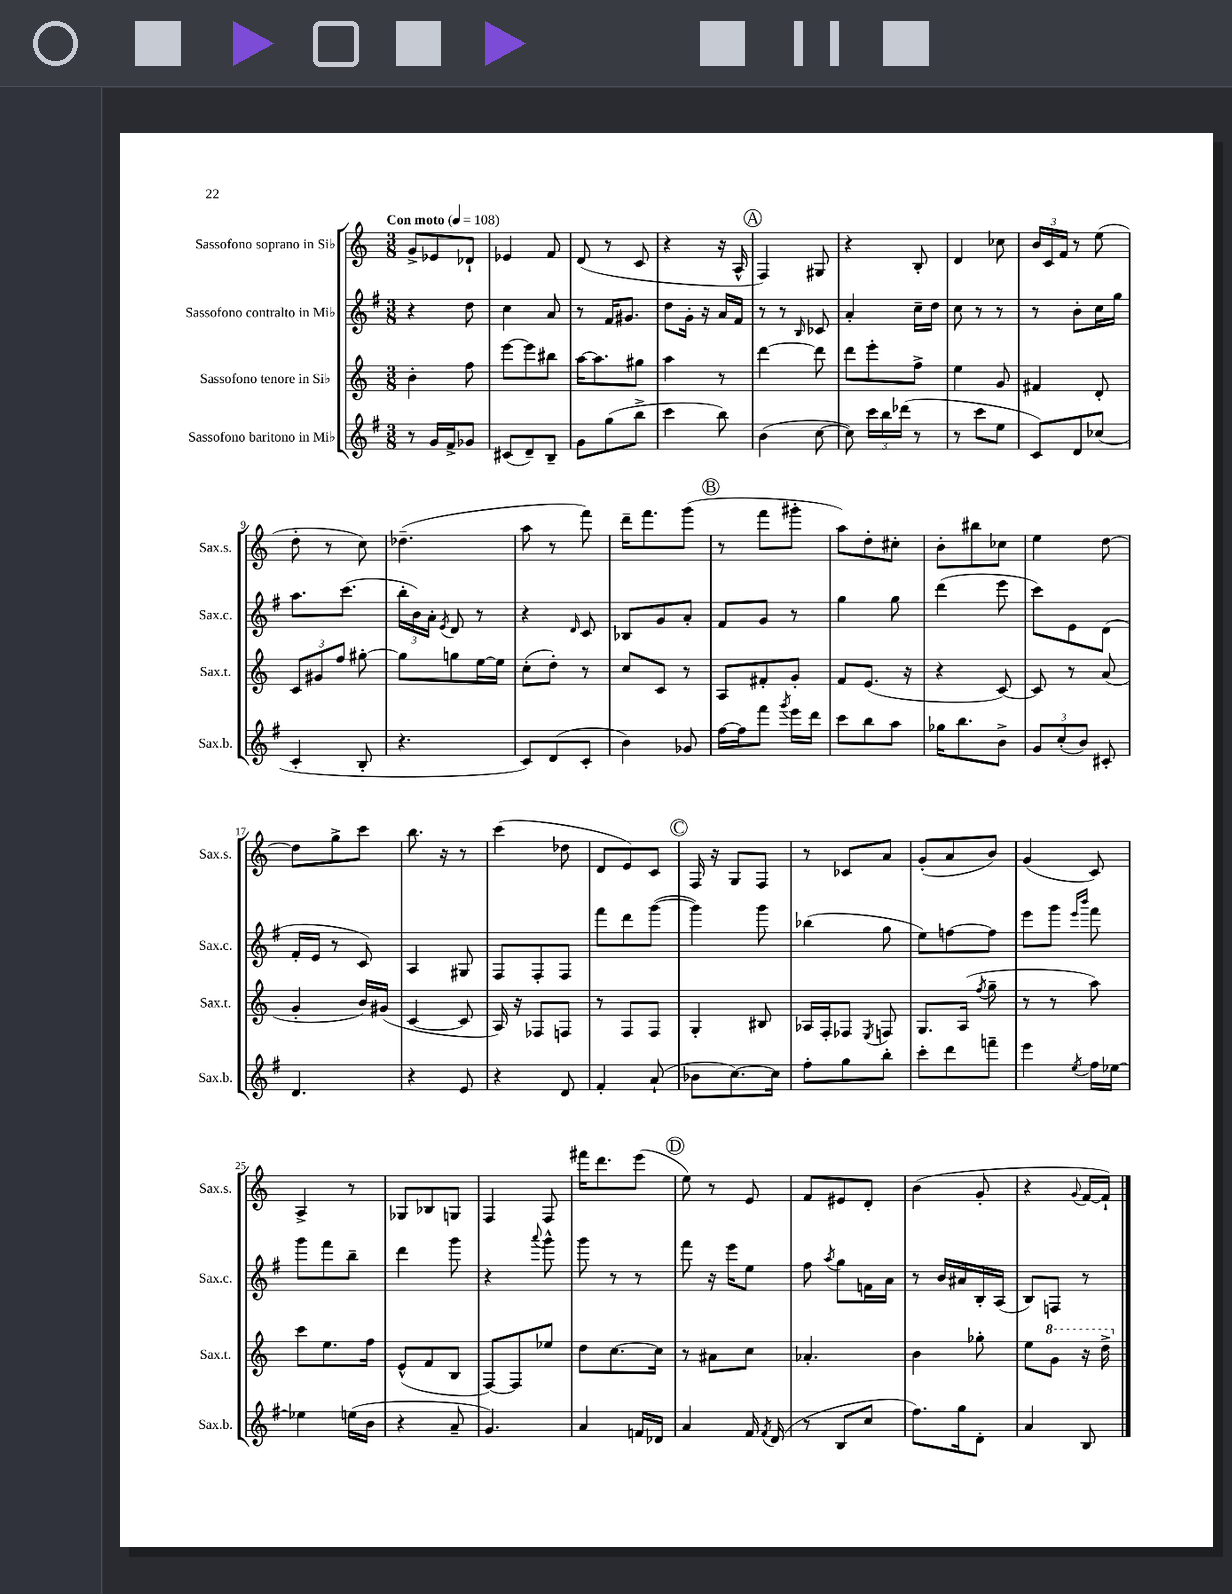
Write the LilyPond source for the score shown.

<<
\new StaffGroup <<
\new Staff = "s0" \with { instrumentName = "Sassofono soprano in Sib" shortInstrumentName = "Sax.s." } {
    \clef treble \key c \major \numericTimeSignature \time 3/8 \tempo "Con moto" 4 = 108
    \autoBeamOff g'8[-> ees'8 des'8]-! |
    ees'4 f'8 |
    d'8( r8 c'8 |
    r4 r16 a16-^ |
    \mark \markup { \circle "A" } f4) gis8 |
    r4 b8-. |
    d'4 ces''8 |
    \tuplet 3/2 { b'16[ c'16 f'16] } r8 e''8( |
    d''8-. r8 c''8) |
    des''4.--( |
    a''8 r8 f'''8) |
    d'''16[-- f'''8. g'''8]( |
    \mark \markup { \circle "B" } r8 f'''8[ gis'''8]-. |
    a''8[) d''8-. cis''8]-. |
    b'8[-. bis''8 ces''8] |
    e''4 d''8~ |
    d''8[ g''8-> c'''8] |
    b''8. r16 r8 |
    c'''4( des''8 |
    d'8[ e'8) c'8] |
    \mark \markup { \circle "C" } f16 r16 g8[ f8] |
    r8 ces'8[ a'8] |
    g'8[-.( a'8 b'8]) |
    g'4( c'8) |
    a4-> r8 |
    ges8[ bes8 g8] |
    f4 f8 |
    fis'''16[ d'''8. e'''8]( |
    \mark \markup { \circle "D" } e''8) r8 e'8 |
    f'8[ eis'8 d'8]-. |
    b'4( g'8-. |
    r4 \appoggiatura { g'8 } f'16[~ f'16]-!) \bar "|." |
}
\new Staff = "s1" \with { instrumentName = "Sassofono contralto in Mib" shortInstrumentName = "Sax.c." } {
    \clef treble \key g \major \numericTimeSignature \time 3/8
    \autoBeamOff r4 d''8 |
    c''4 a'8 |
    r8 fis'16[ gis'8.] |
    d''8[ g'16]-. r16 a'16[ fis'16] |
    \mark \markup { \circle "A" } r8 r8 \grace { b16 } ces'8 |
    a'4-. c''16[-- d''16] |
    c''8 r8 r8 |
    r8 b'8[-. c''16 g''16] |
    a''8.[ c'''8.]( |
    \tuplet 3/2 { b''16[-. b'16) a'16]-. } \acciaccatura { e'8 } d'8 r8 |
    r4 \grace { d'16 } c'8 |
    bes8[ g'8 a'8]-. |
    \mark \markup { \circle "B" } fis'8[ g'8] r8 |
    g''4 g''8 |
    d'''4( e'''8 |
    c'''8[) e'8 d'8]( |
    fis'16[-. e'16] r8 c'8) |
    a4 gis8 |
    fis8[ fis8-. fis8] |
    fis'''8[ d'''8 g'''8]~( |
    \mark \markup { \circle "C" } g'''4) g'''8 |
    bes''4( g''8 |
    e''8[) f''8~ f''8] |
    e'''8[ g'''8] \grace { e'''16[ b'''16] } fis'''8 |
    g'''8[ fis'''8 b''8]-- |
    d'''4 g'''8 |
    r4 \appoggiatura { a'''8 } g'''8-^ |
    g'''8 r8 r8 |
    \mark \markup { \circle "D" } fis'''8 r16 e'''16[ e''8] |
    fis''8 \acciaccatura { a''8 } g''8[ f'16 a'16] |
    r8 b'16[ ais'16 b16-. a16]( |
    b8[) f8] r8 \bar "|." |
}
\new Staff = "s2" \with { instrumentName = "Sassofono tenore in Sib" shortInstrumentName = "Sax.t." } {
    \clef treble \key c \major \numericTimeSignature \time 3/8
    \autoBeamOff b'4-. f''8 |
    e'''8[~ e'''8 bis''8] |
    a''16[~ a''8. gis''8] |
    a''4 r8 |
    \mark \markup { \circle "A" } d'''4~ d'''8 |
    d'''8[ e'''8-. f''8]-> |
    e''4 g'8 |
    fis'4 d'8-. |
    \tuplet 3/2 { c'8[ gis'8 f''8] } gis''8~-. |
    gis''8[ g''8 e''16~ e''16] |
    c''8[-.( d''8]-.) r8 |
    c''8[ c'8] r8 |
    \mark \markup { \circle "B" } a8[ fis'8-. g'8]-. |
    f'8[ e'8.]( r16 |
    r4 c'8~) |
    c'8 r8 a'8( |
    g'4-. b'16[) gis'16]( |
    c'4~ c'8 |
    a16) r16 fes8[ f8] |
    r8 f8[ f8] |
    \mark \markup { \circle "C" } g4-. bis8 |
    aes16[ f16-. fes8] \acciaccatura { e8 } f8 |
    g8.[ a16]( \acciaccatura { f''8 } g''8-- |
    r8 r8 a''8) |
    c'''8[ e''8. f''16] |
    e'8[-^( f'8 b8] |
    f8[~) f8 ees''8] |
    d''8[ c''8.~ c''16] |
    \mark \markup { \circle "D" } r8 ais'8[ c''8] |
    aes'4.-. |
    b'4 ges''8-. |
    e''8[ \ottava #1 g''8] r16 d'''16-> \ottava #0 \bar "|." |
}
\new Staff = "s3" \with { instrumentName = "Sassofono baritono in Mib" shortInstrumentName = "Sax.b." } {
    \clef treble \key g \major \numericTimeSignature \time 3/8
    \autoBeamOff r8 g'16[ fis'16-> ges'8] |
    cis'8[( d'8--) b8]-- |
    g'8[ g''8( b''8]-> |
    c'''4 b''8) |
    \mark \markup { \circle "A" } b'4( c''8~ |
    c''8) \tuplet 3/2 { c'''16[ b''16 des'''16]( } r8 |
    r8 c'''8[ e''8] |
    c'8[) d'8 ces''8]( |
    c'4-. b8-. |
    r4. |
    c'8[) d'8( c'8]-. |
    b'4) ges'8 |
    \mark \markup { \circle "B" } fis''16[~ fis''16 fis'''8] \acciaccatura { g'''8 } e'''16[ d'''16] |
    c'''8[ b''8 a''8] |
    ges''16[ b''8. b'8]-> |
    \tuplet 3/2 { g'8[ c''8-.( b'8]) } cis'8-. |
    d'4. |
    r4 e'8 |
    r4 d'8 |
    fis'4-. a'8-!( |
    \mark \markup { \circle "C" } bes'8[ c''8.~) c''16] |
    fis''8[-. g''8 b''8]-. |
    c'''8[-. d'''8 f'''8]-- |
    e'''4 \acciaccatura { e''8 } fis''16[ ees''16]~ |
    ees''4 e''16[( b'16] |
    r4 a'8-- |
    g'4.) |
    a'4 f'16[ des'16] |
    \mark \markup { \circle "D" } a'4 fis'16 \acciaccatura { fis'8 } d'16( |
    r8 b8[ c''8] |
    fis''8.[) g''16 d'8]-. |
    a'4 b8 \bar "|." |
}
>>
>>
